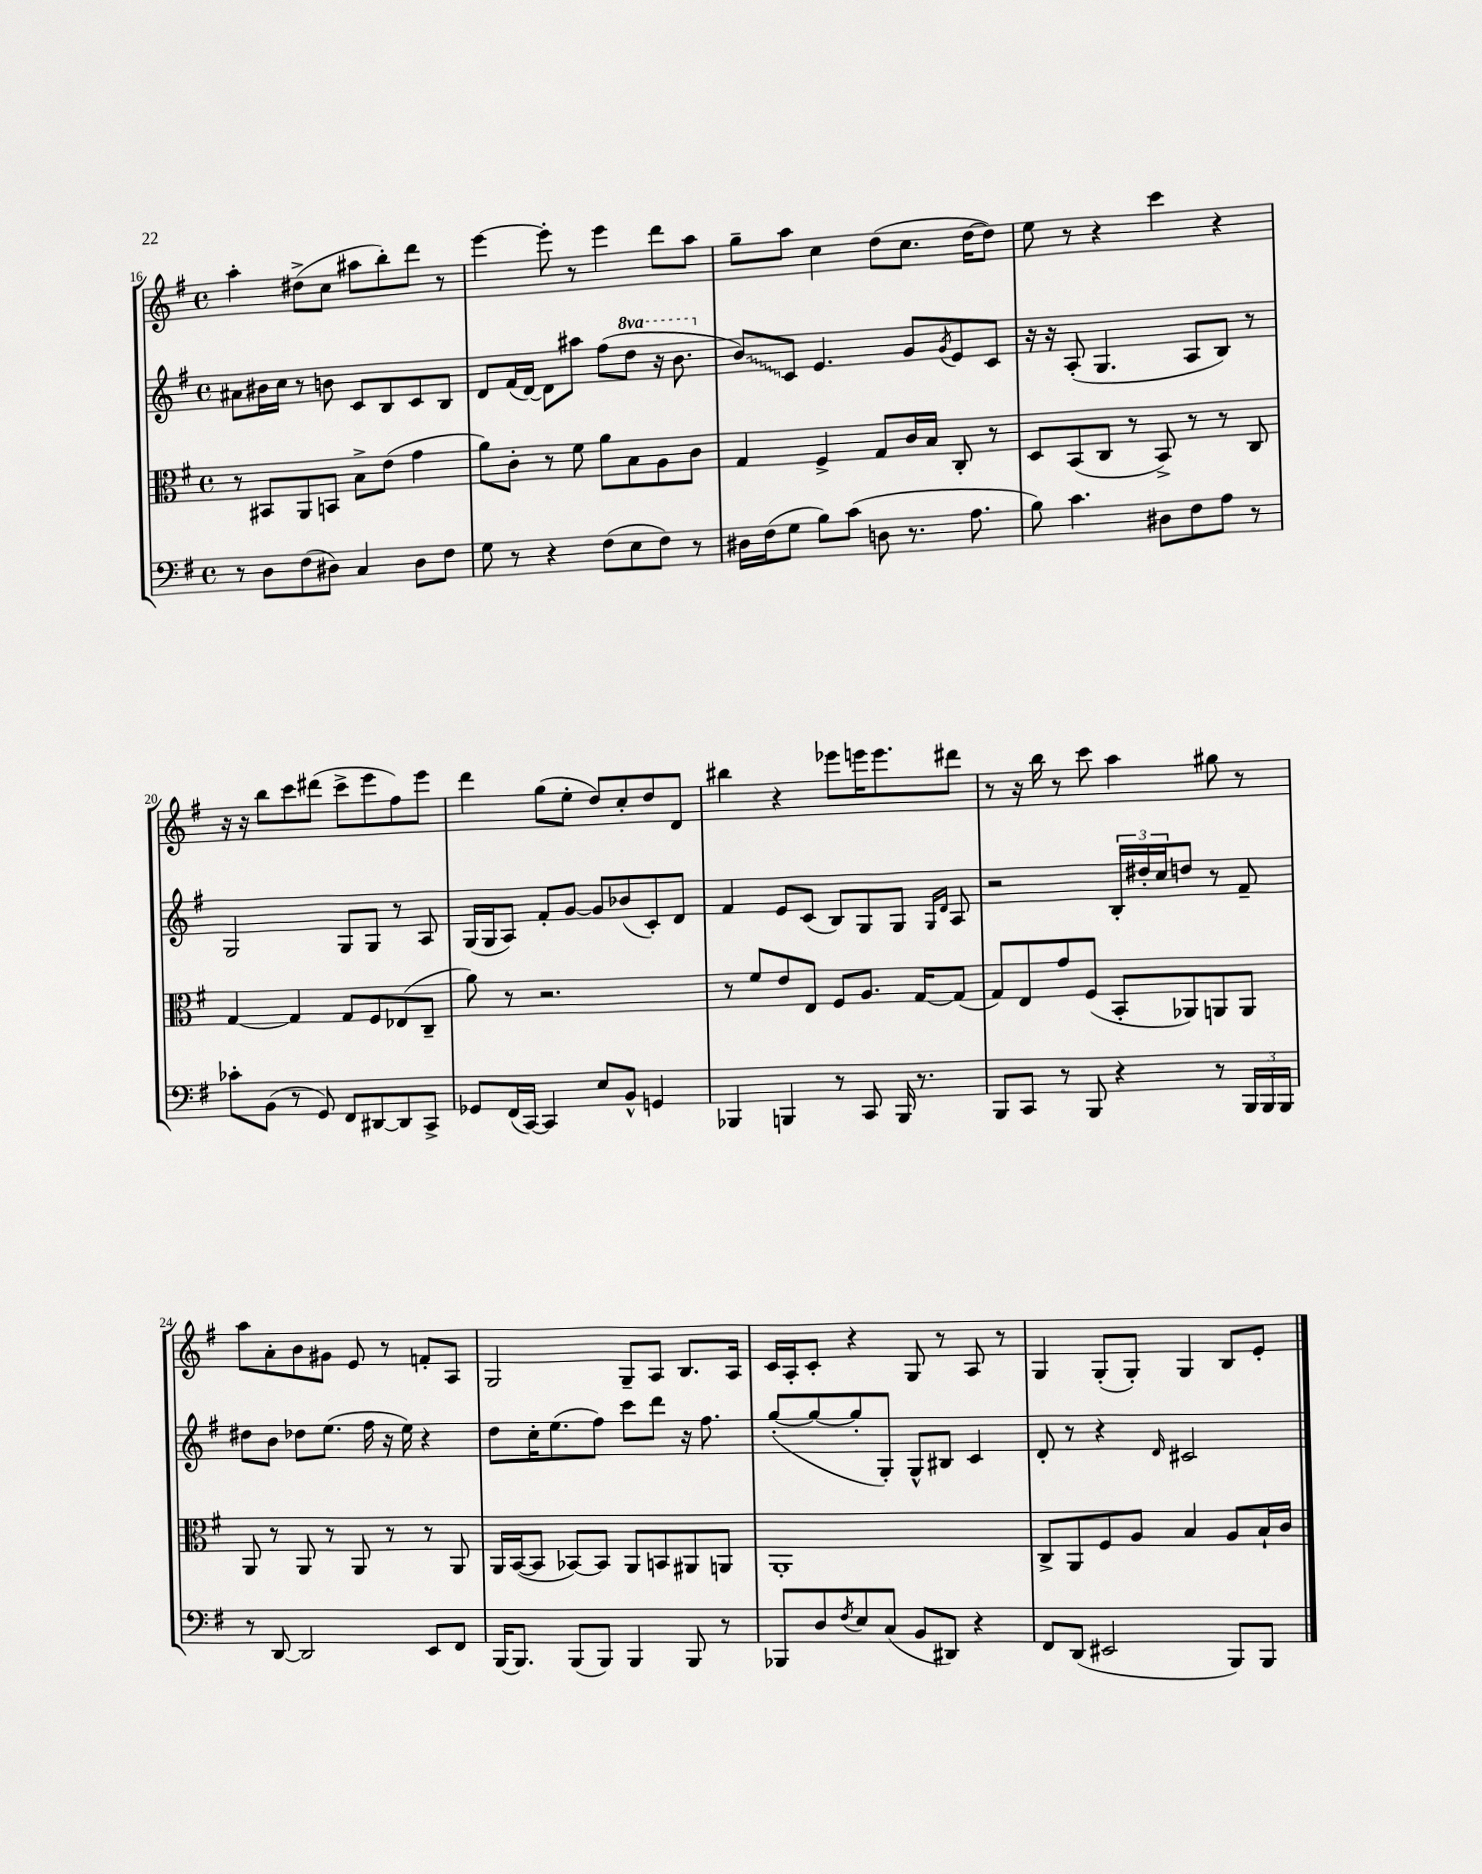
<<
\new StaffGroup <<
\new Staff = "s0" {
    \clef treble \key g \major \defaultTimeSignature \time 4/4
    a''4-. dis''8->( c''8 ais''8 b''8-.) d'''8 r8 |
    e'''4~ e'''8-. r8 e'''4 d'''8 a''8 |
    g''8-- a''8 c''4 d''8( c''8. d''16~ d''8) |
    e''8 r8 r4 c'''4 r4 |
    r16 r16 b''8 c'''8 dis'''8( c'''8-> e'''8 fis''8) e'''8 |
    d'''4 g''8( e''8-. d''8) c''8-. d''8 d'8 |
    bis''4 r4 ees'''8 e'''16 e'''8. dis'''8 |
    r8 r16 b''16 r8 c'''8 a''4 gis''8 r8 |
    a''8 a'8-. b'8 gis'8 e'8 r8 f'8-. a8 |
    g2 g8-- a8 b8. a16 |
    c'16 a16-. c'8-. r4 g8 r8 a8 r8 |
    g4 g8-.( g8-.) g4 b8 e'8-. \bar "|." |
}
\new Staff = "s1" {
    \clef treble \key g \major \defaultTimeSignature \time 4/4 \set Staff.ottavationMarkups = #ottavation-simple-ordinals
    ais'8 bis'16 c''16 r8 b'8 c'8 b8 c'8 b8 |
    d'8 fis'16( d'16~) d'8 ais''8 fis''8( \ottava #1 d'''8 r16 b''8. \ottava #0 |
    \once \override Glissando.style = #'zigzag b'8\glissando) c'8 e'4. g'8 \acciaccatura { g'8 } e'8 c'8 |
    r16 r16 a8-.( g4. a8 b8) r8 |
    g2 g8 g8 r8 a8 |
    g16( g16 a8) fis'8-. g'8~ g'8 bes'8( c'8-.) d'8 |
    fis'4 e'8 c'8( b8) g8 g8 \grace { g16 d'16 } a8 |
    r2 \tuplet 3/2 { b16-. dis''16-. c''16 } d''8 r8 fis'8-- |
    dis''8 b'8 des''8 e''8.( fis''16 r16 e''16) r4 |
    d''8 c''16-. e''8.( fis''8) c'''8 d'''8 r16 fis''8. |
    g''8~-.( g''8~ g''8-. g8-.) g8-^ bis8 c'4 |
    d'8-. r8 r4 \grace { d'16 } cis'2 \bar "|." |
}
\new Staff = "s2" {
    \clef alto \key g \major \defaultTimeSignature \time 4/4
    r8 bis,8 a,8 b,8 b8-> e'8( g'4 |
    a'8) c'8-. r8 fis'8 a'8 b8 a8 c'8 |
    g4 fis4-> g8 c'16 b16 c8-. r8 |
    d8 b,8( c8 r8 b,8->) r8 r8 c8 |
    g4~ g4 g8 fis8 ees8( c8-- |
    a'8) r8 r2. |
    r8 fis'8 e'8 e8 fis8 a8. g16~ g8( |
    g8) e8 g'8 fis8( b,8-. aes,8) a,8 a,8 |
    a,8 r8 a,8 r8 a,8 r8 r8 a,8 |
    a,16 b,16~( b,8 bes,8~) bes,8 a,8 b,8 ais,8 a,8 |
    a,1-. |
    c8-> a,8 fis8 a8 b4 a8 b16-! c'16 \bar "|." |
}
\new Staff = "s3" {
    \clef bass \key g \major \defaultTimeSignature \time 4/4
    r8 d8 fis8( dis8) c4 dis8 fis8 |
    g8 r8 r4 fis8( e8 fis8) r8 |
    dis16 fis16( g8 b8) c'8( d8 r8. a8. |
    b8) c'4. dis8 fis8 a8 r8 |
    ces'8-. b,8( r8 g,8) fis,8 dis,8~ dis,8 c,8-> |
    ges,8 fis,16( c,16~) c,4 e8 b,8-^ g,4 |
    bes,,4 b,,4 r8 c,8 b,,16 r8. |
    b,,8 c,8 r8 b,,8 r4 r8 \tuplet 3/2 { b,,16 b,,16 b,,16 } |
    r8 d,8~ d,2 e,8 fis,8 |
    b,,16~ b,,8. b,,8( b,,8) b,,4 b,,8 r8 |
    bes,,8 d8 \acciaccatura { fis8 } e8 c8( b,8 dis,8) r4 |
    fis,8 d,8( eis,2 b,,8) b,,8 \bar "|." |
}
>>
>>
\layout { \context { \Score currentBarNumber = #16 } }
